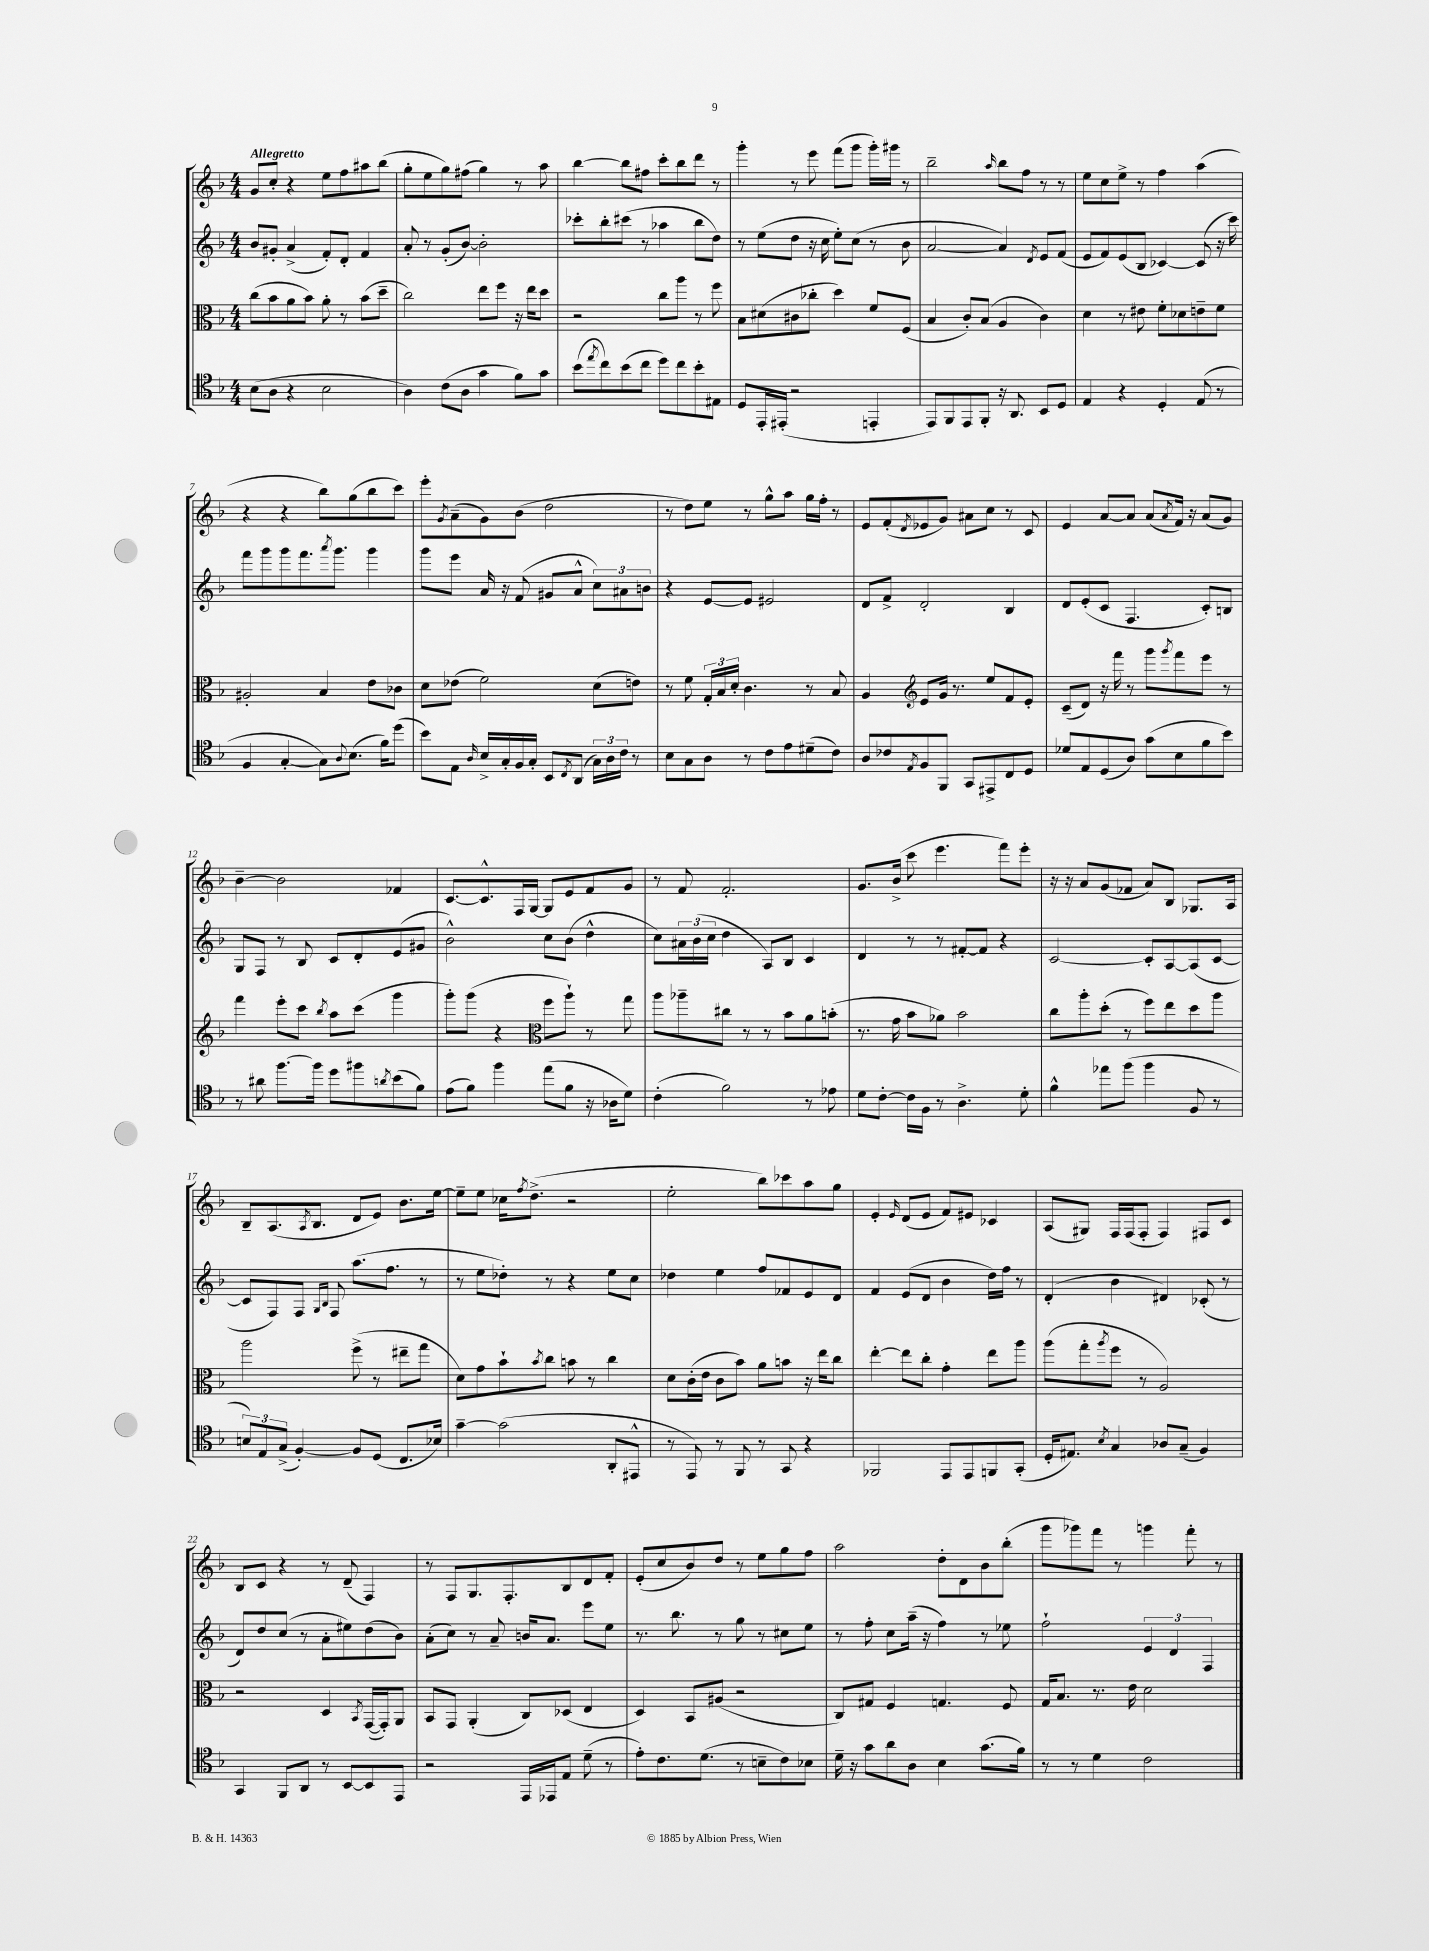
<<
\new StaffGroup <<
\new Staff = "s0" {
    \clef treble \key f \major \numericTimeSignature \time 4/4 \tempo "Allegretto"
    g'8 c''8-. r4 e''8 f''8 ais''8 bes''8( |
    g''8-. e''8 g''8) fis''8( g''4) r8 a''8 |
    bes''4~ bes''8 fis''8 c'''8-. bes''8 d'''8 r8 |
    g'''4-. r8 e'''8 f'''8( g'''8 g'''16-.) gis'''16 r8 |
    bes''2-- \grace { a''16 } bes''8 f''8 r8 r8 |
    e''8 c''8 e''8-> r8 f''4 a''4( |
    r4 r4 bes''8) g''8( bes''8 c'''8) |
    e'''8-. \acciaccatura { g'8 } a'8--( g'8) bes'8( d''2 |
    r8 d''8) e''8 r8 g''8-^ a''8 g''16 f''16-. r8 |
    e'8 f'8-.( \acciaccatura { d'8 } ees'8 g'8) ais'8 c''8 r8 c'8 |
    e'4 a'8~ a'8 a'8( \acciaccatura { a'8 } f'16) r16 a'8( g'8) |
    bes'4~-- bes'2 fes'4 |
    c'8.~ c'8.-^ f16 g16~ g8 e'8 f'8 g'8 |
    r8 f'8 f'2.-. |
    g'8. bes'16->( c'''8 e'''4. f'''8) e'''8-. |
    r16 r16 a'8 g'8( fes'8 a'8) bes8 ges8. a16 |
    bes8-- a8.( \acciaccatura { a8 } bes8. d'8 e'8) bes'8. e''16~ |
    e''8-- e''8 ces''16 \acciaccatura { f''8 } d''8.->( r2 |
    e''2-. bes''8) ces'''8 a''8 g''8 |
    e'4-. \grace { e'16 } d'8( e'8 f'8) eis'8 ces'4 |
    a8( gis8) f16 f16( f8-. f4) fis8 c'8 |
    bes8 c'8 r4 r8 d'8--( f4) |
    r8 f8 g8. f8.-. bes8 d'8 f'8-. |
    e'8-.( c''8 bes'8) d''8 r8 e''8 g''8 f''8 |
    a''2 d''8-. d'8 bes'8 bes''8-.( |
    g'''8 ges'''8) f'''8 r8 g'''4 f'''8-. r8 \bar "|." |
}
\new Staff = "s1" {
    \clef treble \key f \major \numericTimeSignature \time 4/4
    bes'8 gis'8-. a'4->( f'8-.) d'8-. f'4 |
    a'8-. r8 g'8-.( bes'8~) bes'2-. |
    ces'''8-. bes''8-. cis'''8( r8 aes''4 bes''8 d''8) |
    r8 e''8( d''8 r16 c''16 e''8-.) c''8( r8 bes'8 |
    a'2~ a'4) \acciaccatura { d'8 } e'8 f'8( |
    e'8 f'8) e'8( bes8 ces'4~) ces'8( r16 c'''16) |
    f'''8 g'''8 g'''8 f'''8. \acciaccatura { a'''8 } g'''8. g'''4 |
    g'''8 e'''8 a'16 r16 f'8( gis'8 a'8-^ \tuplet 3/2 { c''8) ais'8 b'8 } |
    r4 e'8~ e'8 eis'2 |
    d'8 f'8-> d'2-. bes4 |
    d'8 e'8-.( c'8 f4. c'8-.) b8 |
    g8 f8 r8 bes8 c'8 d'8-. e'8( gis'8 |
    bes'2-^) c''8 bes'8( d''4-^ |
    c''8) \tuplet 3/2 { ais'16 bes'16( c''16 } d''4 a8) bes8 c'4 |
    d'4 r8 r8 fis'8~-. fis'8 r4 |
    c'2~ c'8-. a8~ a8( c'8~ |
    c'8 f8) f8 \grace { g16 bes16 } f8 a''8.( f''8. r8 |
    r8 e''8 des''8-.) r8 r4 e''8 c''8 |
    des''4 e''4 f''8 fes'8 e'8 d'8 |
    f'4 e'8( d'8 bes'4 d''16) f''16 r8 |
    d'4-.( bes'4 dis'4) ces'8-.( r8 |
    d'8) d''8 c''8( r8 a'8-. eis''8) d''8( bes'8) |
    a'8-.( c''8) r8 a'8-- b'16 a'8. e'''8 e''8 |
    r8. bes''8. r8 g''8 r8 cis''8 e''8 |
    r8 f''8-. c''8 a''16--( r16 f''4) r8 ees''8 |
    f''2-! \tuplet 3/2 { e'4 d'4 f4 } \bar "|." |
}
\new Staff = "s2" {
    \clef alto \key f \major \numericTimeSignature \time 4/4
    c''8( bes'8 a'8 bes'8) a'8-. r8 bes'8( d''8-- |
    c''2) e''8 f''8 r16 e''16 d''8 |
    r2 c''8 a''8 r8 f''8 |
    bes8 dis'8( cis'8 ces''8-. d''4) f'8 f8( |
    bes4 c'8-.) bes8( a4 c'4) |
    d'4 r8 eis'8 f'8-. des'8 e'8-- f'8 |
    ais2-. bes4 e'8 ces'8 |
    d'8 ees'8( f'2) d'8( e'8) |
    r8 f'8 \tuplet 3/2 { g16-. bes16 d'16-. } c'4. r8 bes8 |
    a4 \clef treble e'8 g'16 r8. e''8 f'8 e'8-. |
    c'8--( d'8) r16 f'''16 r8 g'''8 \acciaccatura { g'''8 } f'''8 e'''8 r8 |
    f'''4 e'''8-. c'''8 \acciaccatura { bes''8 } a''8 c'''8( g'''4 |
    g'''8-.) g'''8( r4 \clef alto f''8 a''8-!) r8 g''8 |
    a''8 aes''8-- cis''8 r8 r8 bes'8 a'8 b'8-.( |
    r8. g'16 bes'8 aes'8) bes'2 |
    c''8 a''8-. d''8-.( r8 f''8) e''8 d''8 a''8 |
    a''2 f''8->( r8 eis''8-- g''8 |
    d'8) g'8 bes'8-! \acciaccatura { bes'8 } c''8 b'8 r8 c''4 |
    d'8 c'16-.( e'16 c'8 bes'8) a'8 b'8 r16 e''16 c''8 |
    e''4~-. e''8 c''8-. g'4-. e''8 a''8 |
    a''8( g''8-. \acciaccatura { a''8 } f''8 r8 a2) |
    r2 d4 \acciaccatura { bes,8 } g,16~( g,16-.) a,8 |
    bes,8 g,8 a,4-.( c8) des8( e4 |
    d4) bes,8 ais8( r2 |
    c8) gis8 f4 g4. f8 |
    g16 bes8. r8. e'16 d'2 \bar "|." |
}
\new Staff = "s3" {
    \clef tenor \key f \major \numericTimeSignature \time 4/4
    bes8( a8 r4 bes2 |
    a4) c'8( a8 g'4 f'8) g'8 |
    bes'8( \acciaccatura { e''8 } c''8) bes'8( c''8 d''8) c''8 bes'8-. eis8 |
    d8 e,16-. eis,16-.( r2 e,4-. |
    e,8) f,8 e,8 f,8-. r16 a,8. bes,8 d8 |
    e4 r4 d4-. e8( r8 |
    f4 g4~-. g8) \appoggiatura { a8 } bes8.( f'16) d''8( |
    bes'8) e8 \grace { a16 } bes16-> g16-. f16 g16-. bes,8 \acciaccatura { c8 } a,8( \tuplet 3/2 { g16) a16 c'16 } r8 |
    bes8 g8 a8 r8 c'8 e'8 dis'8--( c'8) |
    a8 ces'8 \acciaccatura { e8 } f8 f,8 g,8 eis,8-> c8 d8 |
    des'8 e8 d8( a8) g'8( bes8 f'8 bes'8) |
    r8 ais'8 f''8.~ f''16 d''8 fis''8 \acciaccatura { a'8 } bes'8( f'8) |
    e'8( f'8) f''4 e''8( f'8 r16 aes16 d'8) |
    c'4-.( f'2) r8 ees'8 |
    d'8 c'8~-. c'16 f16 r8 a4.-> d'8-. |
    f'4-^ ees''8 f''8( f''4 f8 r8 |
    \tuplet 3/2 { b8) e8 g8->( } f4~-.) f8 d8( c8. bes16) |
    g'4~-- g'2( a,8-. eis,8-^ |
    r8 e,8) r8 f,8 r8 g,8 r4 |
    fes,2 e,8 e,8 f,8 g,8-.( |
    d16-. eis8.) \acciaccatura { bes8 } g4 aes8 g8--( f4) |
    g,4 f,8 a,8 r8 bes,8~ bes,8 e,8 |
    r2 e,16 ees,16 e8 d'8--( r8 |
    e'8-.) c'8. d'8.( r8 b8-- c'8) bes8 |
    d'16-- r16 g'8 a'8 a8 bes4 g'8.( f'16) |
    r8 r8 d'4 c'2 \bar "|." |
}
>>
>>
